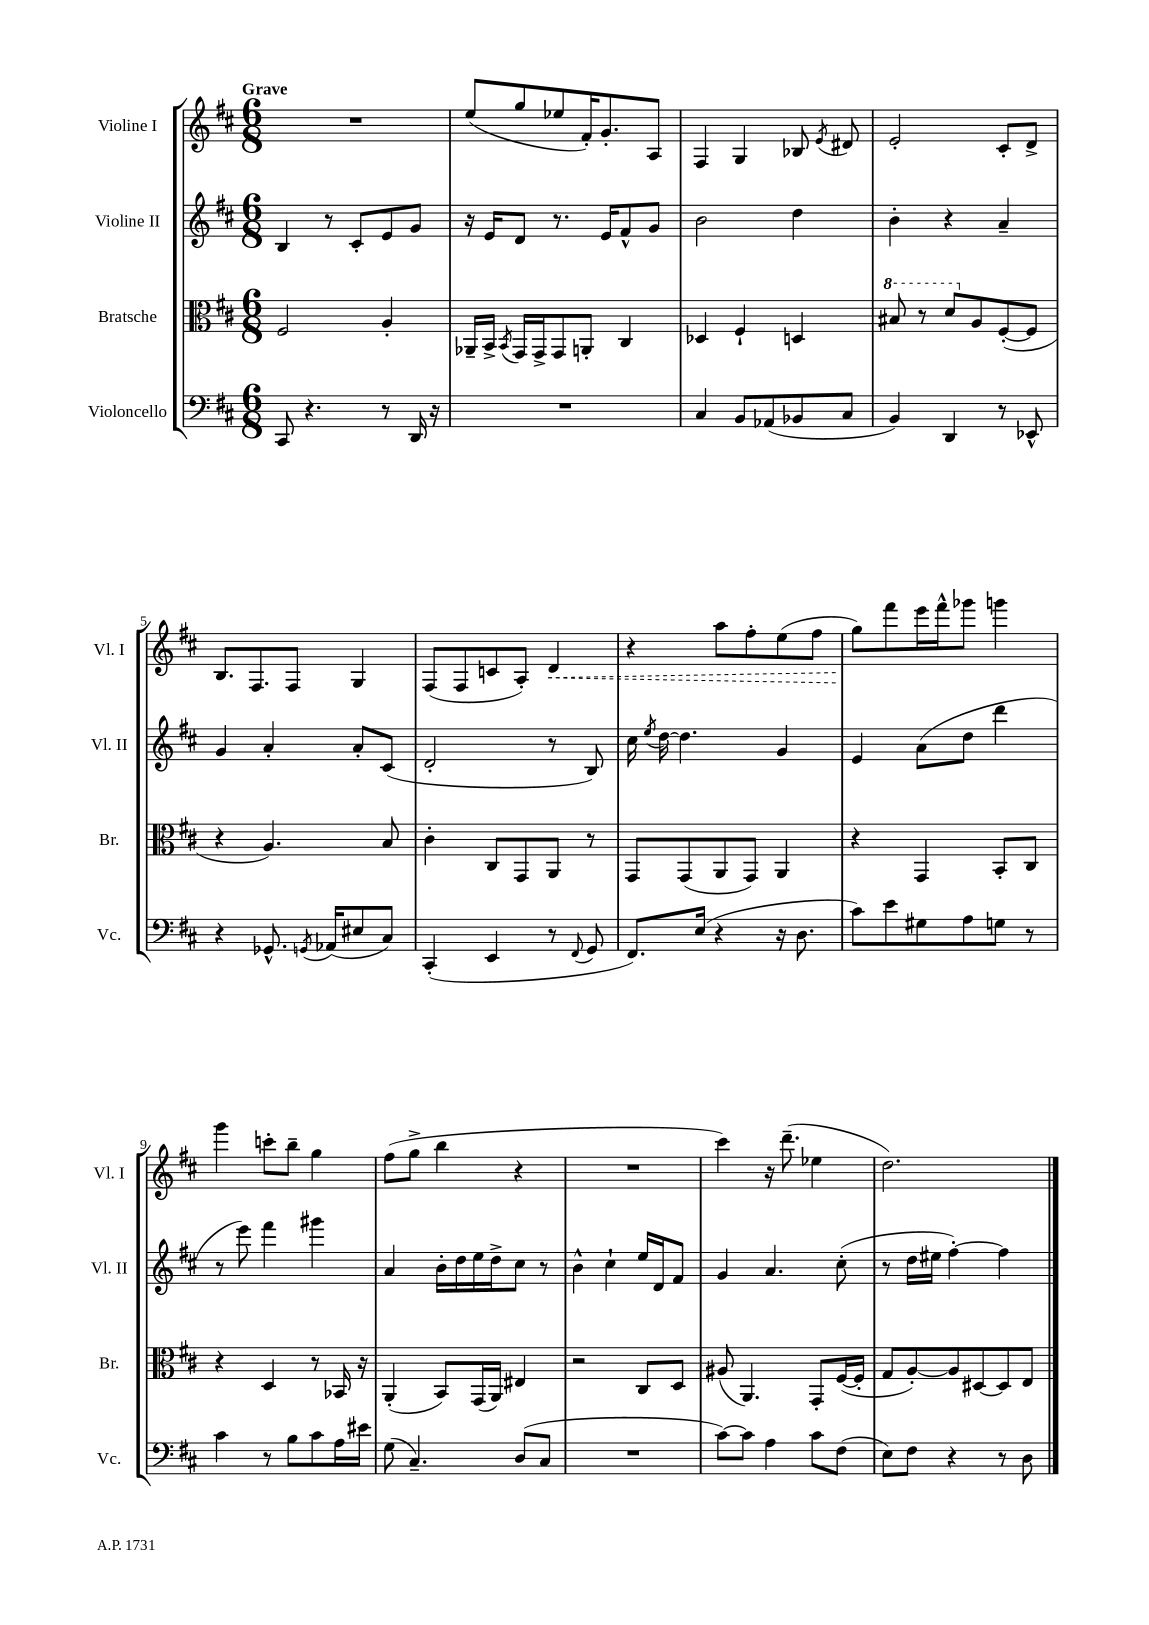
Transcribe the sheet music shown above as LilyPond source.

<<
\new StaffGroup <<
\new Staff = "s0" \with { instrumentName = "Violine I" shortInstrumentName = "Vl. I" } {
    \clef treble \key d \major \numericTimeSignature \time 6/8 \tempo "Grave"
    \autoBeamOff R2. |
    e''8[( g''8 ees''8 fis'16-.) g'8.-. a8] |
    fis4 g4 bes8 \acciaccatura { e'8 } dis'8 |
    e'2-. cis'8[-. d'8]-> |
    b8.[ fis8. fis8] g4 |
    fis8[( fis8 c'8 a8]-.) \once \override Hairpin.style = #'dashed-line d'4\< |
    r4 a''8[ fis''8-. e''8( fis''8] |
    g''8[\!) fis'''8 e'''16 fis'''16-^ ges'''8] g'''4 |
    g'''4 c'''8[-. b''8]-- g''4 |
    fis''8[( g''8]-> b''4 r4 |
    R2. |
    cis'''4) r16 d'''8.--( ees''4 |
    d''2.) \bar "|." |
}
\new Staff = "s1" \with { instrumentName = "Violine II" shortInstrumentName = "Vl. II" } {
    \clef treble \key d \major \numericTimeSignature \time 6/8
    \autoBeamOff b4 r8 cis'8[-. e'8 g'8] |
    r16 e'16[ d'8] r8. e'16[ fis'8-^ g'8] |
    b'2 d''4 |
    b'4-. r4 a'4-- |
    g'4 a'4-. a'8[-. cis'8]( |
    d'2-. r8 b8) |
    cis''16 \acciaccatura { e''8 } d''16~ d''4. g'4 |
    e'4 a'8[( d''8] d'''4 |
    r8 e'''8) fis'''4 gis'''4 |
    a'4 b'16[-. d''16 e''16 d''16-> cis''8] r8 |
    b'4-^ cis''4-! e''16[ d'16 fis'8] |
    g'4 a'4. cis''8-.( |
    r8 d''16[ eis''16] fis''4~-.) fis''4 \bar "|." |
}
\new Staff = "s2" \with { instrumentName = "Bratsche" shortInstrumentName = "Br." } {
    \clef alto \key d \major \numericTimeSignature \time 6/8
    \autoBeamOff fis2 a4-. |
    aes,16[-- b,16]-> \acciaccatura { b,8 } g,16[ g,16-> g,8 a,8]-. cis4 |
    des4 fis4-! d4 |
    \ottava #1 bis'8 r8 d''8[ \ottava #0 a8 fis8~-.( fis8] |
    r4 a4.) b8 |
    cis'4-. cis8[ g,8 a,8] r8 |
    g,8[ g,8( a,8 g,8]) a,4 |
    r4 g,4 b,8[-. cis8] |
    r4 d4 r8 bes,16 r16 |
    a,4-.( b,8[) g,16( a,16]) eis4 |
    r2 cis8[ d8] |
    ais8( a,4.) g,8[-. fis16~( fis16]-. |
    g8[ a8~-.) a8 dis8~ dis8 e8] \bar "|." |
}
\new Staff = "s3" \with { instrumentName = "Violoncello" shortInstrumentName = "Vc." } {
    \clef bass \key d \major \numericTimeSignature \time 6/8
    \autoBeamOff cis,8 r4. r8 d,16 r16 |
    R2. |
    cis4 b,8[ aes,8( bes,8 cis8] |
    b,4) d,4 r8 ees,8-^ |
    r4 ges,8.-^ \acciaccatura { g,8 } aes,16[( eis8 cis8]) |
    cis,4-.( e,4 r8 \appoggiatura { fis,8 } g,8 |
    fis,8.[) e16]( r4 r16 d8. |
    cis'8[) e'8 gis8 a8 g8] r8 |
    cis'4 r8 b8[ cis'8 a16 eis'16] |
    g8( cis4.--) d8[( cis8] |
    R2. |
    cis'8[~) cis'8] a4 cis'8[ fis8]( |
    e8[) fis8] r4 r8 d8 \bar "|." |
}
>>
>>
